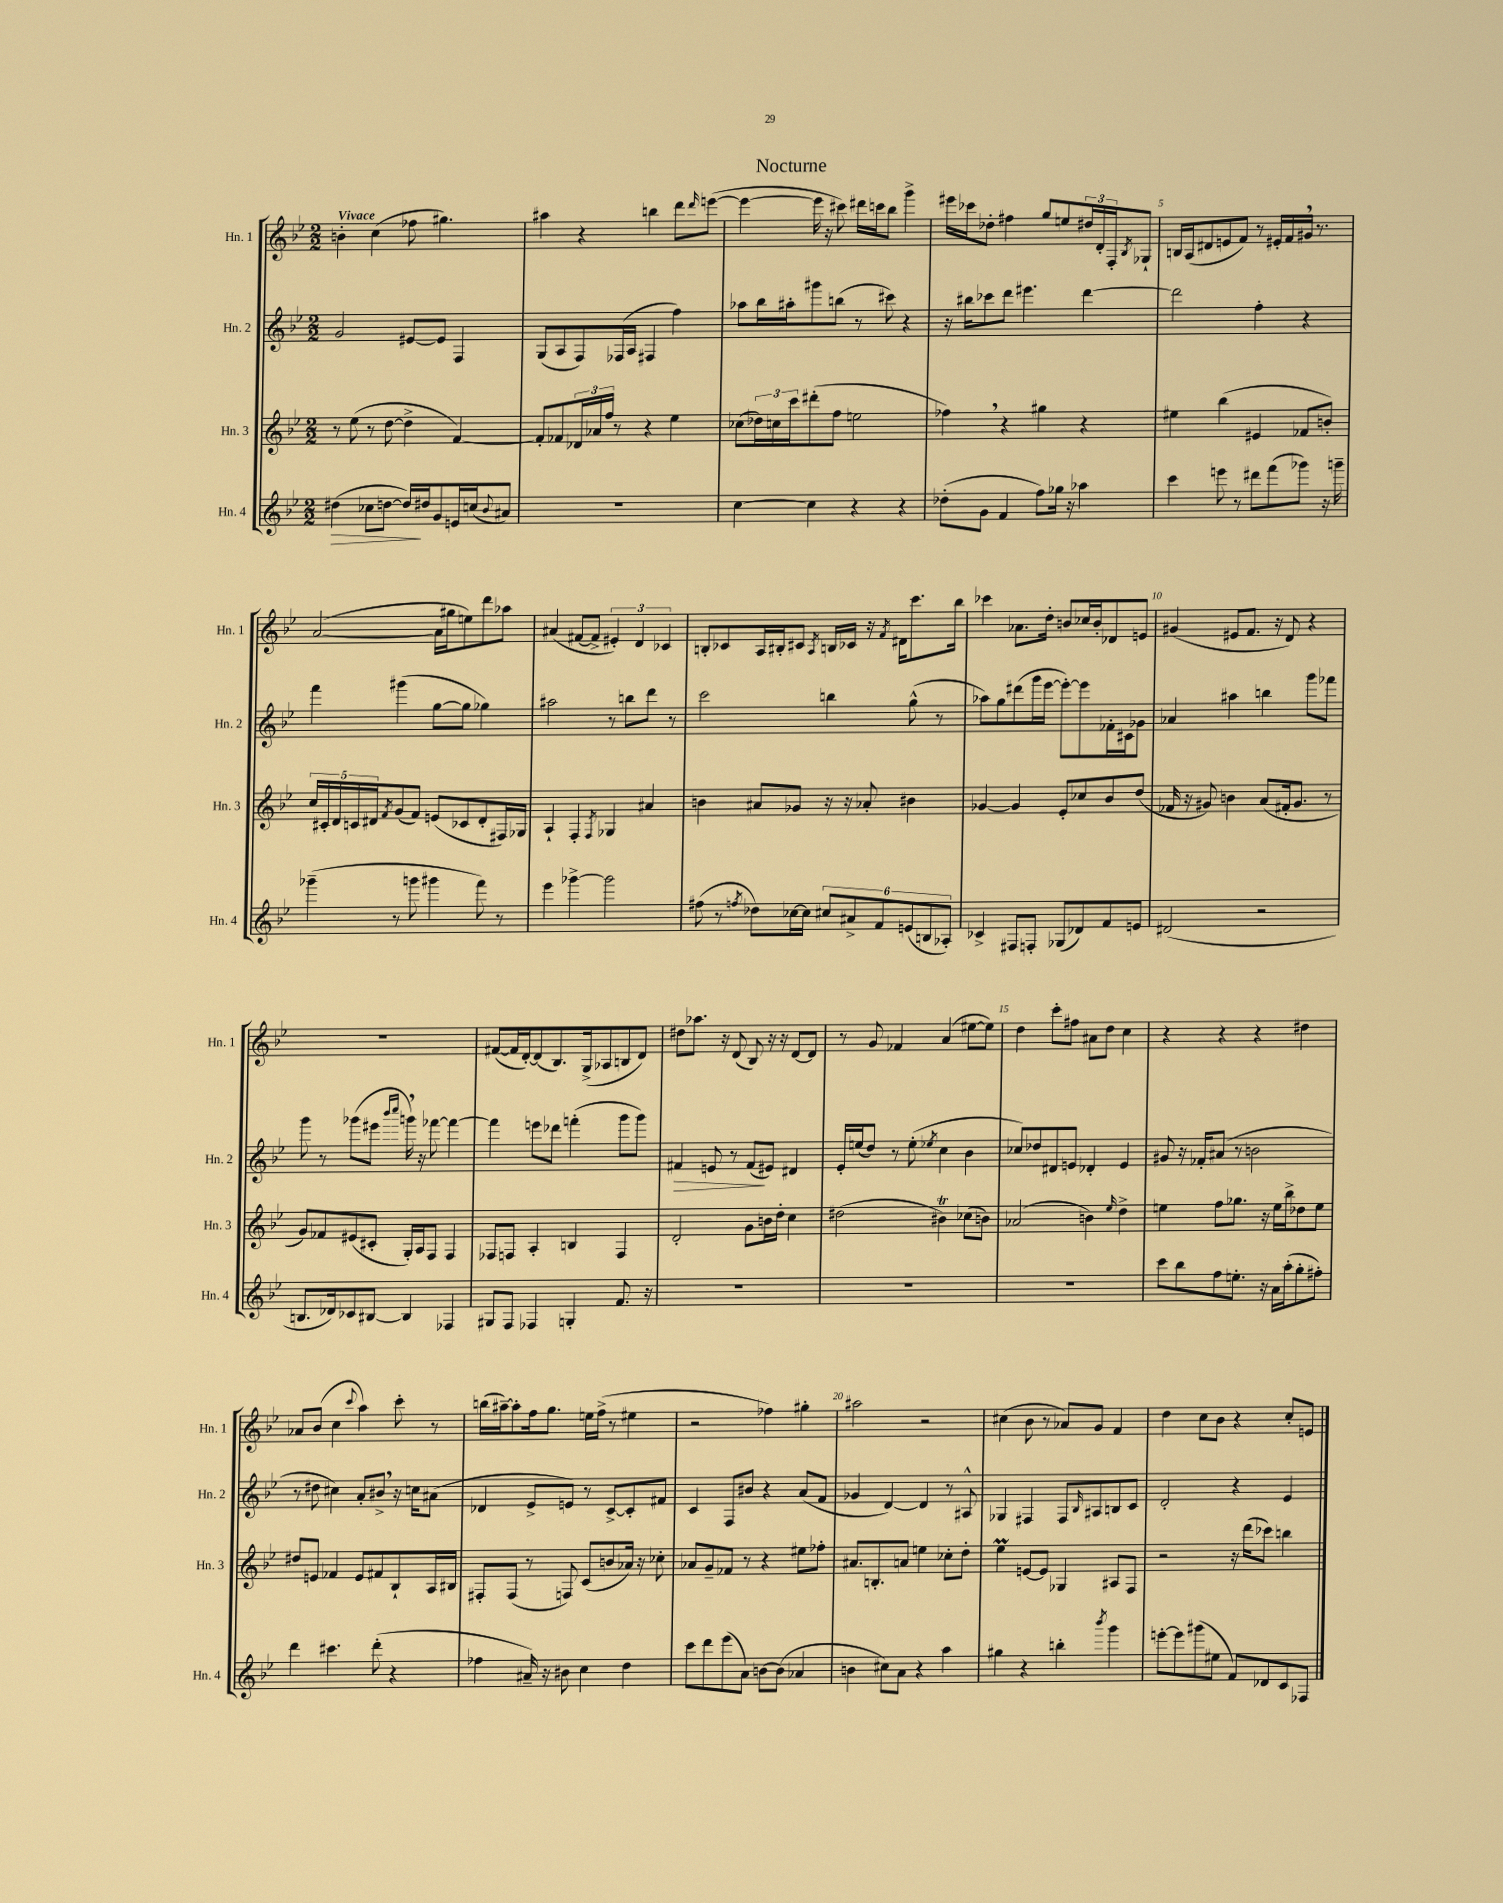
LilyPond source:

\header { title = "Nocturne" }
<<
\new StaffGroup <<
\new Staff = "s0" \with { instrumentName = "Hn. 1" shortInstrumentName = "Hn. 1" } {
    \clef treble \key bes \major \numericTimeSignature \time 2/2 \tempo "Vivace"
    b'4-. c''4( fes''8 gis''4.) |
    ais''4 r4 b''4 d'''8 \grace { d'''16 } e'''8~( |
    e'''4~ e'''16 r16 cis'''8) dis'''16 c'''16 bes''8 g'''4-> |
    eis'''16 ces'''16 des''8-. fis''4 g''8 e''8 \tuplet 3/2 { dis''16 d'16-. f16-. } \acciaccatura { bes8 } ges8-! |
    b16 a16( dis'8 e'8 f'8) r8 eis'16-. f'16 gis'16 \breathe r8. |
    a'2~( a'16 gis''16 e''8) d'''8 aes''8 |
    ais'4( fis'8~ fis'8-> \tuplet 3/2 { eis'4-.) d'4 ces'4 } |
    b8-. ces'8 a16 bis16-. cis'8 \acciaccatura { a8 } b16 ces'16 r16 \acciaccatura { f'8 } dis'16 c'''8. bes''16 |
    ces'''4 aes'8. d''16-. b'8 ces''16 b'16-. des'8 e'8 |
    gis'4( eis'8 f'8. r16 d'8) r4 |
    R1 |
    fis'8~( fis'16 d'16~-.) d'8( bes8.) g16->( aes8 b8 d'8) |
    dis''8 aes''8. r16 d'8( bes8) r16 r16 d'8~ d'8 |
    r8 g'8 fes'4 a'4( eis''8~ eis''8) |
    d''4 c'''8-. fis''8 ais'8 d''8 c''4 |
    r4 r4 r4 dis''4 |
    aes'8 bes'8( c''4 \appoggiatura { c'''8 } a''4) c'''8-. r8 |
    b''16( ais''16~--) ais''8-. f''16 g''8. e''16 f''16->( r8 eis''4 |
    r2 fes''4) gis''4-. |
    ais''2 r2 |
    cis''4( bes'8 r8 aes'8) g'8 f'4 |
    d''4 c''8 bes'8 r4 c''8-. e'8 \bar "|." |
}
\new Staff = "s1" \with { instrumentName = "Hn. 2" shortInstrumentName = "Hn. 2" } {
    \clef treble \key bes \major \numericTimeSignature \time 2/2
    g'2 eis'8~ eis'8 f4 |
    g8( a8 f8) fes16( a16 fis4 f''4) |
    aes''8 bes''16 ais''16-. gis'''8 b''8( r8 cis'''8) r4 |
    r16 bis''16 ces'''8 d'''8 eis'''4. d'''4~ |
    d'''2 f''4-. r4 |
    f'''4 gis'''4( g''8~ g''8 ges''4) |
    ais''2 r8 b''8 d'''8 r8 |
    c'''2 b''4 g''8-^( r8 |
    aes''8) g''8 dis'''8( g'''16 ees'''16~ ees'''8~-.) ees'''8 fes'16-. cis'16 ges'8 |
    aes'4 ais''4 b''4 g'''8 fes'''8 |
    g'''8 r8 ges'''8( eis'''8 \grace { bes'''16 c''''16 } g'''16) \breathe r16 fes'''8~ fes'''4~ |
    fes'''4 e'''8 des'''8 f'''4-.( g'''8 g'''8) |
    fis'4\> e'8 r8 fis'8\!( eis'8) dis'4 |
    ees'16-. e''16( d''8) r8 e''8-.( \acciaccatura { ees''8 } c''4 bes'4 |
    ces''8) des''8 dis'8 e'8 des'4-. e'4 |
    gis'8 r16 fes'16-. ais'8( r8 b'2 |
    r8 dis''8 cis''4) a'8-. bis'8-> \breathe r16 c''16 ais'8( |
    des'4 ees'8-> e'8) r8 c'8~-> c'8-. fis'8 |
    c'4 f8 bis'8 r4 a'8( f'8 |
    ges'4 d'4~) d'4 r8 ais8-^ |
    ges4 fis4 fis8 \grace { bes16 } ais8 b8 c'8 |
    d'2-. r4 ees'4 \bar "|." |
}
\new Staff = "s2" \with { instrumentName = "Hn. 3" shortInstrumentName = "Hn. 3" } {
    \clef treble \key bes \major \numericTimeSignature \time 2/2
    r8 ees''8( r8 d''8~ d''4-> f'4~) |
    f'8-. fes'8 \tuplet 3/2 { des'16 aes'16 f''16 } r8 r4 ees''4 |
    ces''8( \tuplet 3/2 { des''16) c''16 c'''16 } dis'''8-.( f''8 e''2 |
    fes''4) \breathe r4 gis''4 r4 |
    eis''4 bes''4( eis'4 fes'8 b'8-.) |
    \tuplet 5/4 { c''16 cis'16-. d'16 c'16 dis'16 } \acciaccatura { f'8 } g'8( f'8) e'8( ces'8 dis'8-. fis16) ges16 |
    a4-! f4-. \acciaccatura { f8 } ges4 ais'4 |
    b'4 ais'8 ges'8 r16 r16 aes'8-. bis'4 |
    ges'4~ ges'4 ees'8-. ces''8 bes'8 d''8( |
    fes'16 r16 gis'8) b'4 a'8( fis'16-. gis'8. r8 |
    g'8) fes'8 eis'8( cis'8-. g16-.) a16 f8 f4 |
    fes8 f8 a4-. b4 f4 |
    d'2-. g'8 b'16 d''16-. c''4 |
    dis''2( bis'4\trill) ces''8( b'8) |
    aes'2( b'4) \grace { ees''16 } d''4-> |
    e''4 f''8 ges''8. r16 e''16 bes''16-> des''8 e''8 |
    dis''8 e'8 fes'4 e'8 fis'8 bes8-! a16 bis16 |
    fis8-. fis8( r8 f8) c'8( b'8 aes'16) r16 ces''8-. |
    aes'8 g'8-- fes'8 r8 r4 eis''8 fes''8-. |
    ais'8. b8.-. a'8 e''4 ces''8-. d''8-. |
    ees''4\prall e'8~ e'8 ges4 ais8 f8 |
    r2 r16 d'''16( ces'''8) b''4 \bar "|." |
}
\new Staff = "s3" \with { instrumentName = "Hn. 4" shortInstrumentName = "Hn. 4" } {
    \clef treble \key bes \major \numericTimeSignature \time 2/2
    dis''4\>( ces''8 d''8~ d''16\!) dis''16 g'8 e'16 c''16( \appoggiatura { bes'8 } ais'8) |
    R1 |
    c''4~ c''4 r4 r4 |
    des''8-.( g'8 f'4 f''8) ges''16 r16 aes''4 |
    c'''4 e'''8 r8 dis'''8 f'''8( ges'''8) r16 g'''16-- |
    ges'''4--( r8 g'''8 gis'''4 f'''8) r8 |
    ees'''4 ges'''4~-> ges'''2 |
    fis''8( r8 \acciaccatura { f''8 } des''8) ces''16~ ces''16 \tuplet 6/4 { cis''8 ais'8-> f'8 e'8( b8 aes8-.) } |
    ces'4-> fis8 f8-. ges8( des'8) f'8 e'8 |
    dis'2( r2 |
    b8. des'16) ces'8 bis8~ bis4 fes4 |
    gis8 f8 fes4 g4-. f'8. r16 |
    R1 |
    R1 |
    R1 |
    c'''8 bes''8 f''8 e''8.-. r16 a'16 a''16-.( g''8-. fis''8-.) |
    d'''4 cis'''4. d'''8-.( r4 |
    fes''4 ais'16--) r16 bis'8 c''4 d''4 |
    c'''8 d'''8 ees'''8( a'8) b'8~ b'8( aes'4 |
    b'4 cis''8) a'8 r4 a''4 |
    gis''4 r4 b''4-. \acciaccatura { bes'''8 } g'''4 |
    e'''8~-. e'''8 gis'''8( eis''8 f'8) des'8 c'8 fes8 \bar "|." |
}
>>
>>
\layout { \context { \Score \override BarNumber.break-visibility = ##(#f #t #t) barNumberVisibility = #(every-nth-bar-number-visible 5) } }
